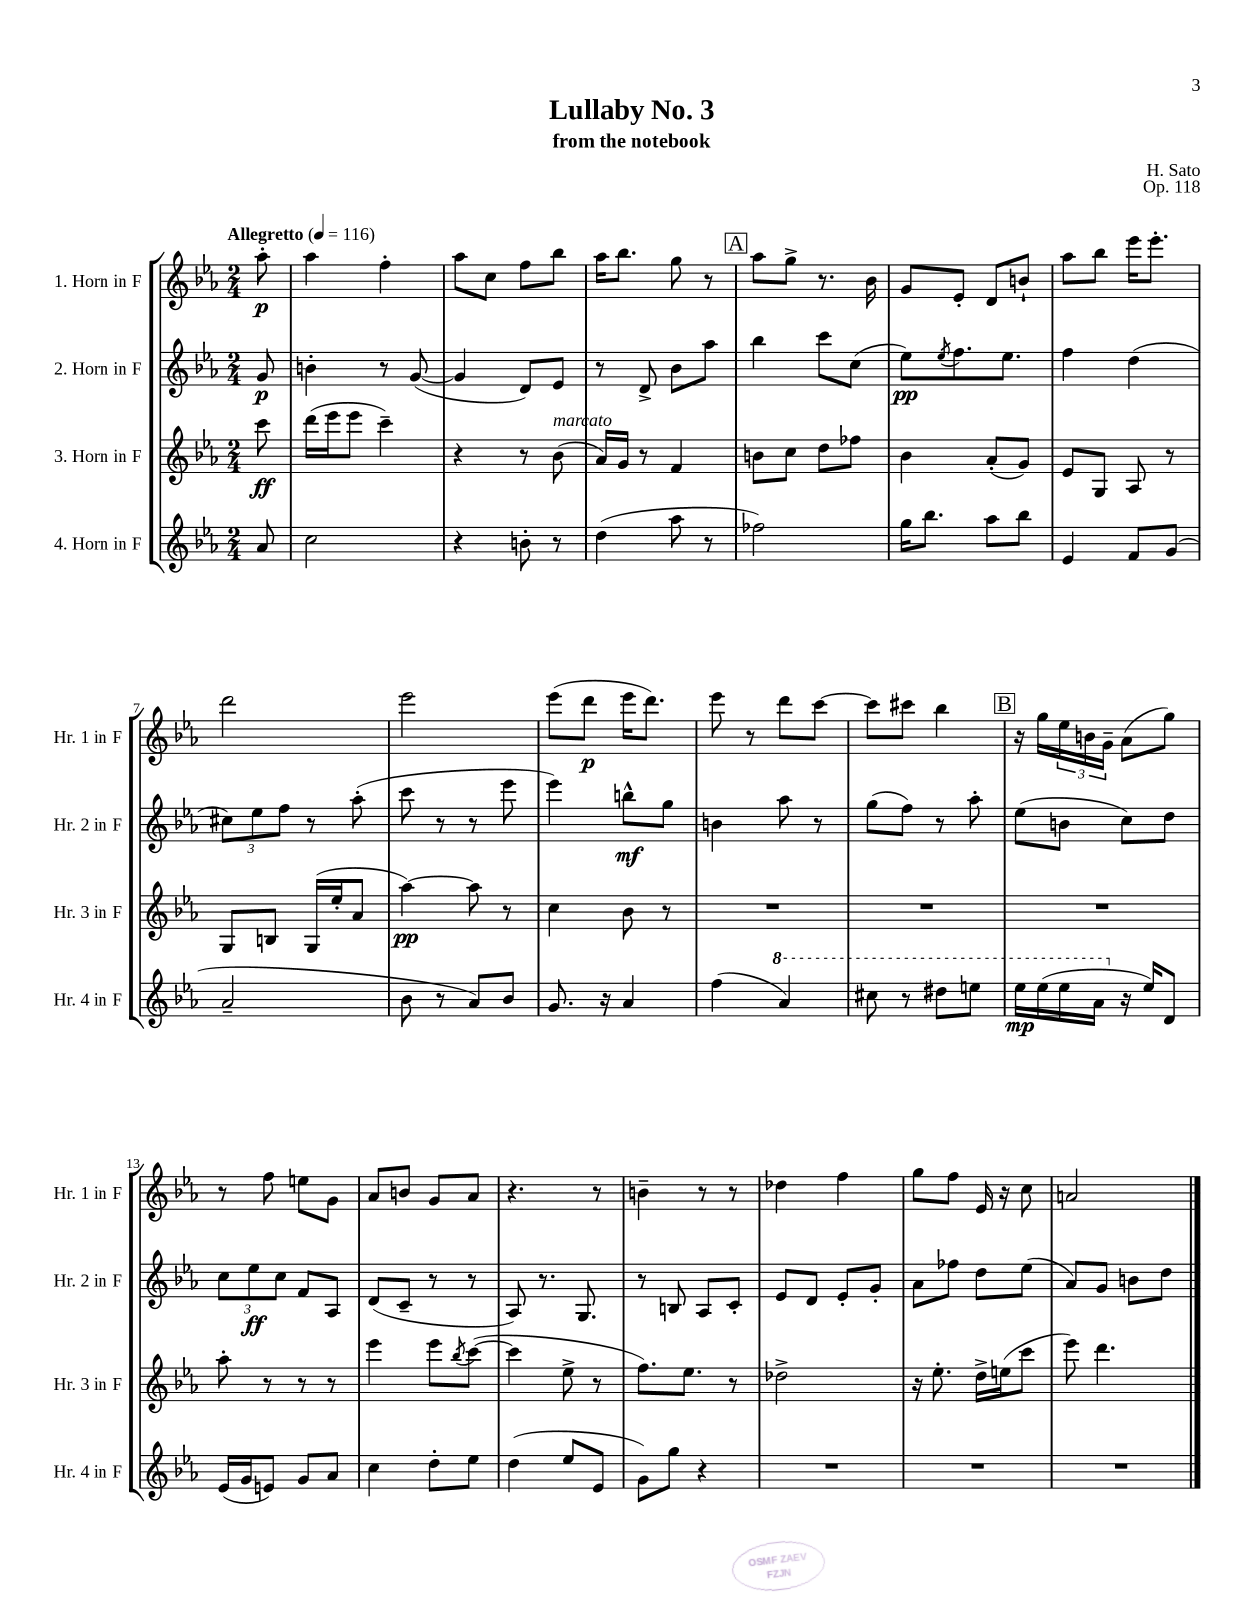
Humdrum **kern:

**kern	**kern	**kern	**kern
*staff4	*staff3	*staff2	*staff1
*clefG2	*clefG2	*clefG2	*clefG2
*k[b-e-a-]	*k[b-e-a-]	*k[b-e-a-]	*k[b-e-a-]
*M2/4	*M2/4	*M2/4	*M2/4
*MM116	*MM116	*MM116	*MM116
8a-/	8ccc\	8g/	8aa-'\
=	=	=	=
2cc\	(16ddd\LL	4b'\	4aa-\
.	16eee-\J	.	.
.	8eee-\J	.	.
.	4ccc~\)	8r	4ff'\
.	.	([8g/	.
=	=	=	=
4r	4r	4g/]	8aa-\L
.	.	.	8cc\J
8b'\	8r	8d/L)	8ff\L
8r	(8b-\	8e-/J	8bb-\J
=	=	=	=
(4dd\	16a-/LL)	8r	16aa-\LK
.	16g/JJ	.	8.bb-\J
.	8r	8d^/	.
8aa-\	4f/	8b-\L	8gg\
8r	.	8aa-\J	8r
=	=	=	=
2ff-\)	8b\L	4bb-\	8aa-\L
.	8cc\J	.	8gg^\J
.	8dd\L	8ccc\L	8.r
.	8ff-\J	(8cc\J	.
.	.	.	16b-\
=	=	=	=
16gg\LK	4b-\	8ee-\L)	8g/L
8.bb-\J	.	.	.
.	.	8qee-/	.
.	.	8.ff\	8e-'/J
8aa-\L	(8a-'/L	.	8d/L
.	.	8.ee-\J	.
8bb-\J	8g/J)	.	8b`/J
=	=	=	=
4e-/	8e-/L	4ff\	8aa-\L
.	8G/J	.	8bb-\J
8f/L	8A-/	(4dd\	16eee-\LK
.	.	.	8.eee-'\J
(8g/J	8r	.	.
=	=	=	=
2a-~/	8G/L	12cc#\L)	2ddd\
.	.	12ee-\	.
.	8B/J	.	.
.	.	12ff\J	.
.	(16G/LL	8r	.
.	16ee-'/J	.	.
.	8a-/J	(8aa-'\	.
=	=	=	=
8b-\	[4aa-\)	8ccc\	2eee-\
8r	.	8r	.
8a-/L)	8aa-\]	8r	.
8b-/J	8r	8eee-\	.
=	=	=	=
8.g/	4cc\	4eee-\)	(8eee-\L
.	.	.	8ddd\J
16r	.	.	.
4a-/	8b-\	8bb^^\L	16eee-\LK
.	.	.	8.ddd\J)
.	8r	8gg\J	.
=	=	=	=
(4ff\	2r	4b\	8eee-\
.	.	.	8r
4aa-/)	.	8aa-\	8ddd\L
.	.	8r	[8ccc\J
=	=	=	=
8ccc#\	2r	(8gg\L	8ccc\]L
8r	.	8ff\J)	8ccc#\J
8ddd#\L	.	8r	4bb-\
8eee\J	.	8aa-'\	.
=	=	=	=
16eee-\LL	2r	(8ee-\L	16r
(16eee-\	.	.	16gg\LL
16eee-\	.	8b\J	24ee-\
.	.	.	24b\
16aa-\JJ	.	.	.
.	.	.	24g~\JJ
16r	.	8cc\L)	(8a-\L
16ee-/LK)	.	.	.
8d/J	.	8dd\J	8gg\J)
=	=	=	=
(16e-/LL	8aa-'\	12cc\L	8r
16g/J	.	.	.
.	.	12ee-\	.
8e/J)	8r	.	8ff\
.	.	12cc\J	.
8g/L	8r	8f/L	8ee\L
8a-/J	8r	8A-/J	8g\J
=	=	=	=
4cc\	4eee-\	(8d/L	8a-/L
.	.	8c~/J	8b/J
8dd'\L	8eee-\L	8r	8g/L
.	8qbb-/	.	.
8ee-\J	([8ccc\J	8r	8a-/J
=	=	=	=
(4dd\	4ccc\]	8A-/)	4.r
.	.	8.r	.
8ee-/L	8ee-^\	.	.
.	.	8.G/	.
8e-/J	8r	.	8r
=	=	=	=
8g\L)	8.ff\L)	8r	4b~\
8gg\J	.	8B/	.
.	8.ee-\J	.	.
4r	.	8A-/L	8r
.	8r	8c'/J	8r
=	=	=	=
2r	2dd-^\	8e-/L	4dd-\
.	.	8d/J	.
.	.	8e-'/L	4ff\
.	.	8g'/J	.
=	=	=	=
2r	16r	8a-\L	8gg\L
.	8.ee-'\	.	.
.	.	8ff-\J	8ff\J
.	16dd^\LL	8dd\L	16e-/
.	(16ee\J	.	16r
.	8ccc\J	(8ee-\J	8cc\
=	=	=	=
2r	8eee-\)	8a-/L)	2a/
.	4.ddd\	8g/J	.
.	.	8b\L	.
.	.	8dd\J	.
==	==	==	==
*-	*-	*-	*-
